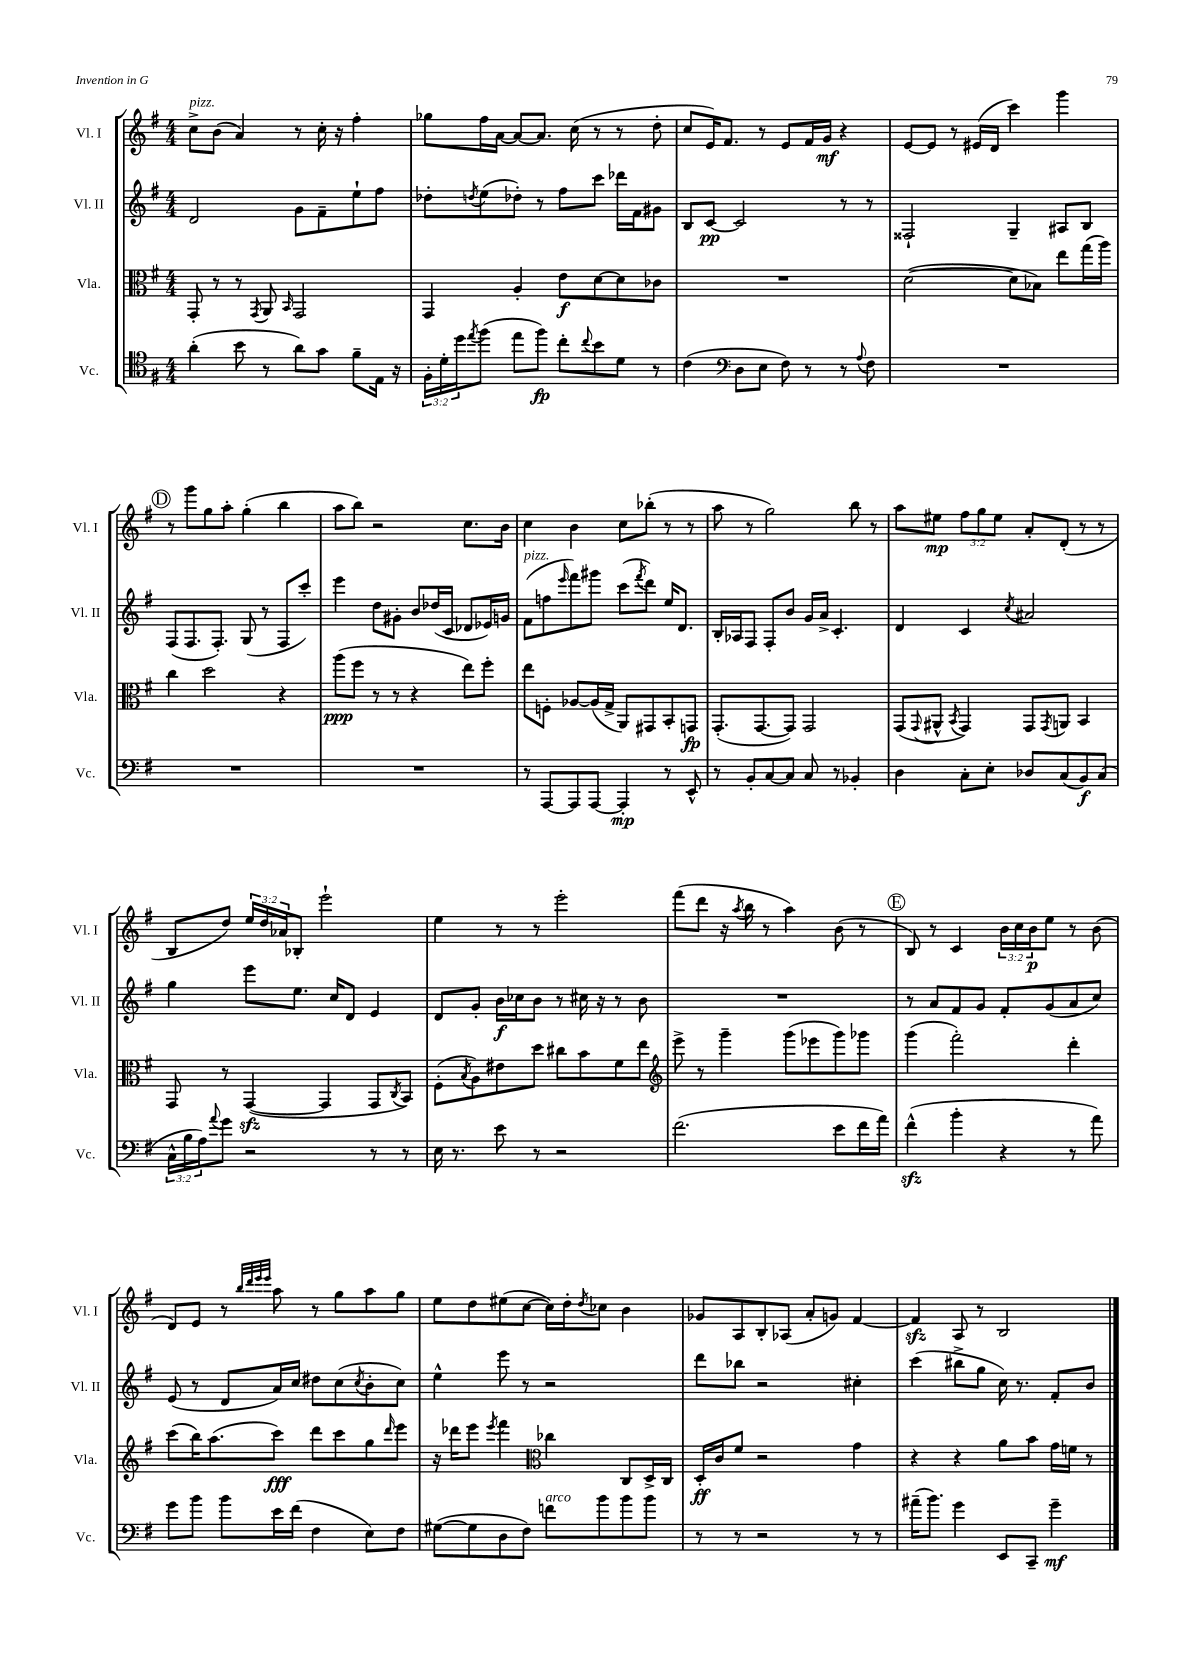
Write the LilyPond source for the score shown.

<<
\new StaffGroup <<
\new Staff = "s0" \with { instrumentName = "Vl. I" shortInstrumentName = "Vl. I" } {
    \clef treble \key g \major \numericTimeSignature \time 4/4 \override Staff.TupletNumber.text = #tuplet-number::calc-fraction-text
    c''8->^\markup { \italic "pizz." } b'8( a'4) r8 c''16-. r16 fis''4-. |
    ges''8 fis''16 a'16~ a'8~ a'8. c''16( r8 r8 d''8-. |
    c''8 e'16) fis'8. r8 e'8 fis'16 g'16\mf r4 |
    e'8~ e'8 r8 eis'16( d'16 c'''4) g'''4 |
    \mark \markup { \circle "D" } r8 g'''8 g''8 a''8-. g''4-.( b''4 |
    a''8 b''8) r2 c''8. b'16 |
    c''4 b'4 c''8 bes''8-.( r8 r8 |
    a''8 r8 g''2) b''8 r8 |
    a''8 eis''8\mp \tuplet 3/2 { fis''8 g''8 eis''8 } a'8-. d'8-.( r8 r8 |
    b8 d''8) \tuplet 3/2 { e''16 d''16 aes'16 } bes8-. e'''2-! |
    e''4 r8 r8 e'''2-. |
    fis'''8( d'''8 r16 \acciaccatura { a''8 } b''16 r8 a''4) b'8( r8 |
    \mark \markup { \circle "E" } b8) r8 c'4 \tuplet 3/2 { b'16 c''16 b'16\p } e''8 r8 b'8( |
    d'8) e'8 r8 \grace { b''32 d'''32 e'''32 e'''32 } a''8 r8 g''8 a''8 g''8 |
    e''8 d''8 eis''8( c''8~ c''16) d''16-. \acciaccatura { d''8 } ces''8 b'4 |
    ges'8 a8 b8-. aes8( a'8-. g'8) fis'4~ |
    fis'4\sfz a8 r8 b2 \bar "|." |
}
\new Staff = "s1" \with { instrumentName = "Vl. II" shortInstrumentName = "Vl. II" } {
    \clef treble \key g \major \numericTimeSignature \time 4/4
    d'2 g'8 fis'8-- e''8-! fis''8 |
    des''8-. \acciaccatura { d''8 } e''8( des''8-.) r8 fis''8 c'''8 des'''16 fis'16 gis'8 |
    b8 c'8~\pp c'2 r8 r8 |
    fisis2-! g4-- ais8 b8 |
    \mark \markup { \circle "D" } fis8( fis8. fis8.-.) g8( r8 fis8 c'''8-.) |
    e'''4 d''8 gis'8-. b'8 des''16( c'16 des'8 ees'16) g'16 |
    fis'8^\markup { \italic "pizz." }( f''8 \grace { e'''16 } fis'''8) gis'''8 c'''8( \acciaccatura { fis'''8 } d'''8) e''16 d'8. |
    b16-. aes16 fis8 fis8-. b'8 g'16 a'16-> c'4.-. |
    d'4 c'4 \acciaccatura { c''8 } ais'2 |
    g''4 e'''8 e''8. c''16 d'8 e'4 |
    d'8 g'8-. b'16\f ces''16 b'8 r8 cis''16 r16 r8 b'8 |
    R1 |
    \mark \markup { \circle "E" } r8 a'8 fis'8 g'8 fis'8-. g'8( a'8 c''8) |
    e'8( r8 d'8 a'16) c''16 dis''8 c''8( \acciaccatura { c''8 } b'8-. c''8) |
    e''4-^ e'''8 r8 r2 |
    d'''8 bes''8 r2 cis''4-. |
    c'''4( bis''8-> g''8 c''16) r8. fis'8-. b'8 \bar "|." |
}
\new Staff = "s2" \with { instrumentName = "Vla." shortInstrumentName = "Vla." } {
    \clef alto \key g \major \numericTimeSignature \time 4/4
    g,8-. r8 r8 \acciaccatura { g,8 } a,8 \grace { b,16 } g,2 |
    g,4 a4-. e'8\f d'8~ d'8 ces'8 |
    R1 |
    d'2~( d'8 bes8) e''8 g''16( a''16) |
    \mark \markup { \circle "D" } c''4 d''2 r4 |
    a''8\ppp( fis''8 r8 r8 r4 e''8) fis''8-. |
    e''8 f8-. aes8~ aes16( g16-> a,8) gis,8 b,8-. g,8\fp |
    g,8.-.( g,8.~ g,8) g,2 |
    g,8( \appoggiatura { g,8 } ais,8-^ \acciaccatura { b,8 } g,4) g,8 \acciaccatura { g,8 } a,8 b,4 |
    g,8 r8 g,4~\sfz( g,4 g,8 \acciaccatura { c8 } b,8) |
    fis8-.( \acciaccatura { b8 } a8) eis'8 d''8 cis''8 b'8 fis'8 e''8 |
    \clef treble e'''8-> r8 g'''4-- g'''8( ees'''8 g'''8) ges'''8 |
    \mark \markup { \circle "E" } g'''4( fis'''2-.) d'''4-. |
    c'''8( b''16) a''8.( c'''8\fff) d'''8 c'''8 g''8 \grace { d'''16 } e'''8 |
    r16 des'''16 e'''8 \acciaccatura { e'''8 } fis'''4 \clef alto ces''4 c8 d16-> c16 |
    d16-.\ff c'16 fis'8 r2 g'4 |
    r4 r4 a'8 b'8 g'16 f'16 r8 \bar "|." |
}
\new Staff = "s3" \with { instrumentName = "Vc." shortInstrumentName = "Vc." } {
    \clef tenor \key g \major \numericTimeSignature \time 4/4 \override Staff.TupletNumber.text = #tuplet-number::calc-fraction-text
    a'4-.( b'8 r8 a'8) g'8 fis'8-- e16 r16 |
    \tuplet 3/2 { fis16-. d'16-. d''16 } \acciaccatura { e''8 } fis''8( e''8 fis''8\fp) c''8-. \appoggiatura { c''8 } b'8 d'8 r8 |
    c'4( \clef bass d8 e8 fis8) r8 r8 \appoggiatura { a8 } fis8 |
    R1 |
    \mark \markup { \circle "D" } R1 |
    R1 |
    r8 a,,8~ a,,8 a,,8~ a,,4-.\mp r8 e,8-^ |
    r8 b,8-. c8~ c8 c8 r8 bes,4-. |
    d4 c8-. e8-. des8 c8( b,8\f) c8( |
    \tuplet 3/2 { c16-^ b16 a16) } \appoggiatura { a'8 } g'8 r2 r8 r8 |
    e16 r8. e'8 r8 r2 |
    fis'2.( e'8 fis'16 a'16) |
    \mark \markup { \circle "E" } fis'4-^\sfz( b'4-. r4 r8 a'8) |
    g'8 b'8 b'8 e'16 fis'16( fis4 e8) fis8 |
    gis8~( gis8 d8 fis8) f'8^\markup { \italic "arco" } b'8 b'8 b'8 |
    r8 r8 r2 r8 r8 |
    ais'16--( b'8.) g'4 e,8 c,8-- g'4--\mf \bar "|." |
}
>>
>>
\layout { \context { \Score \remove "Bar_number_engraver" } }
